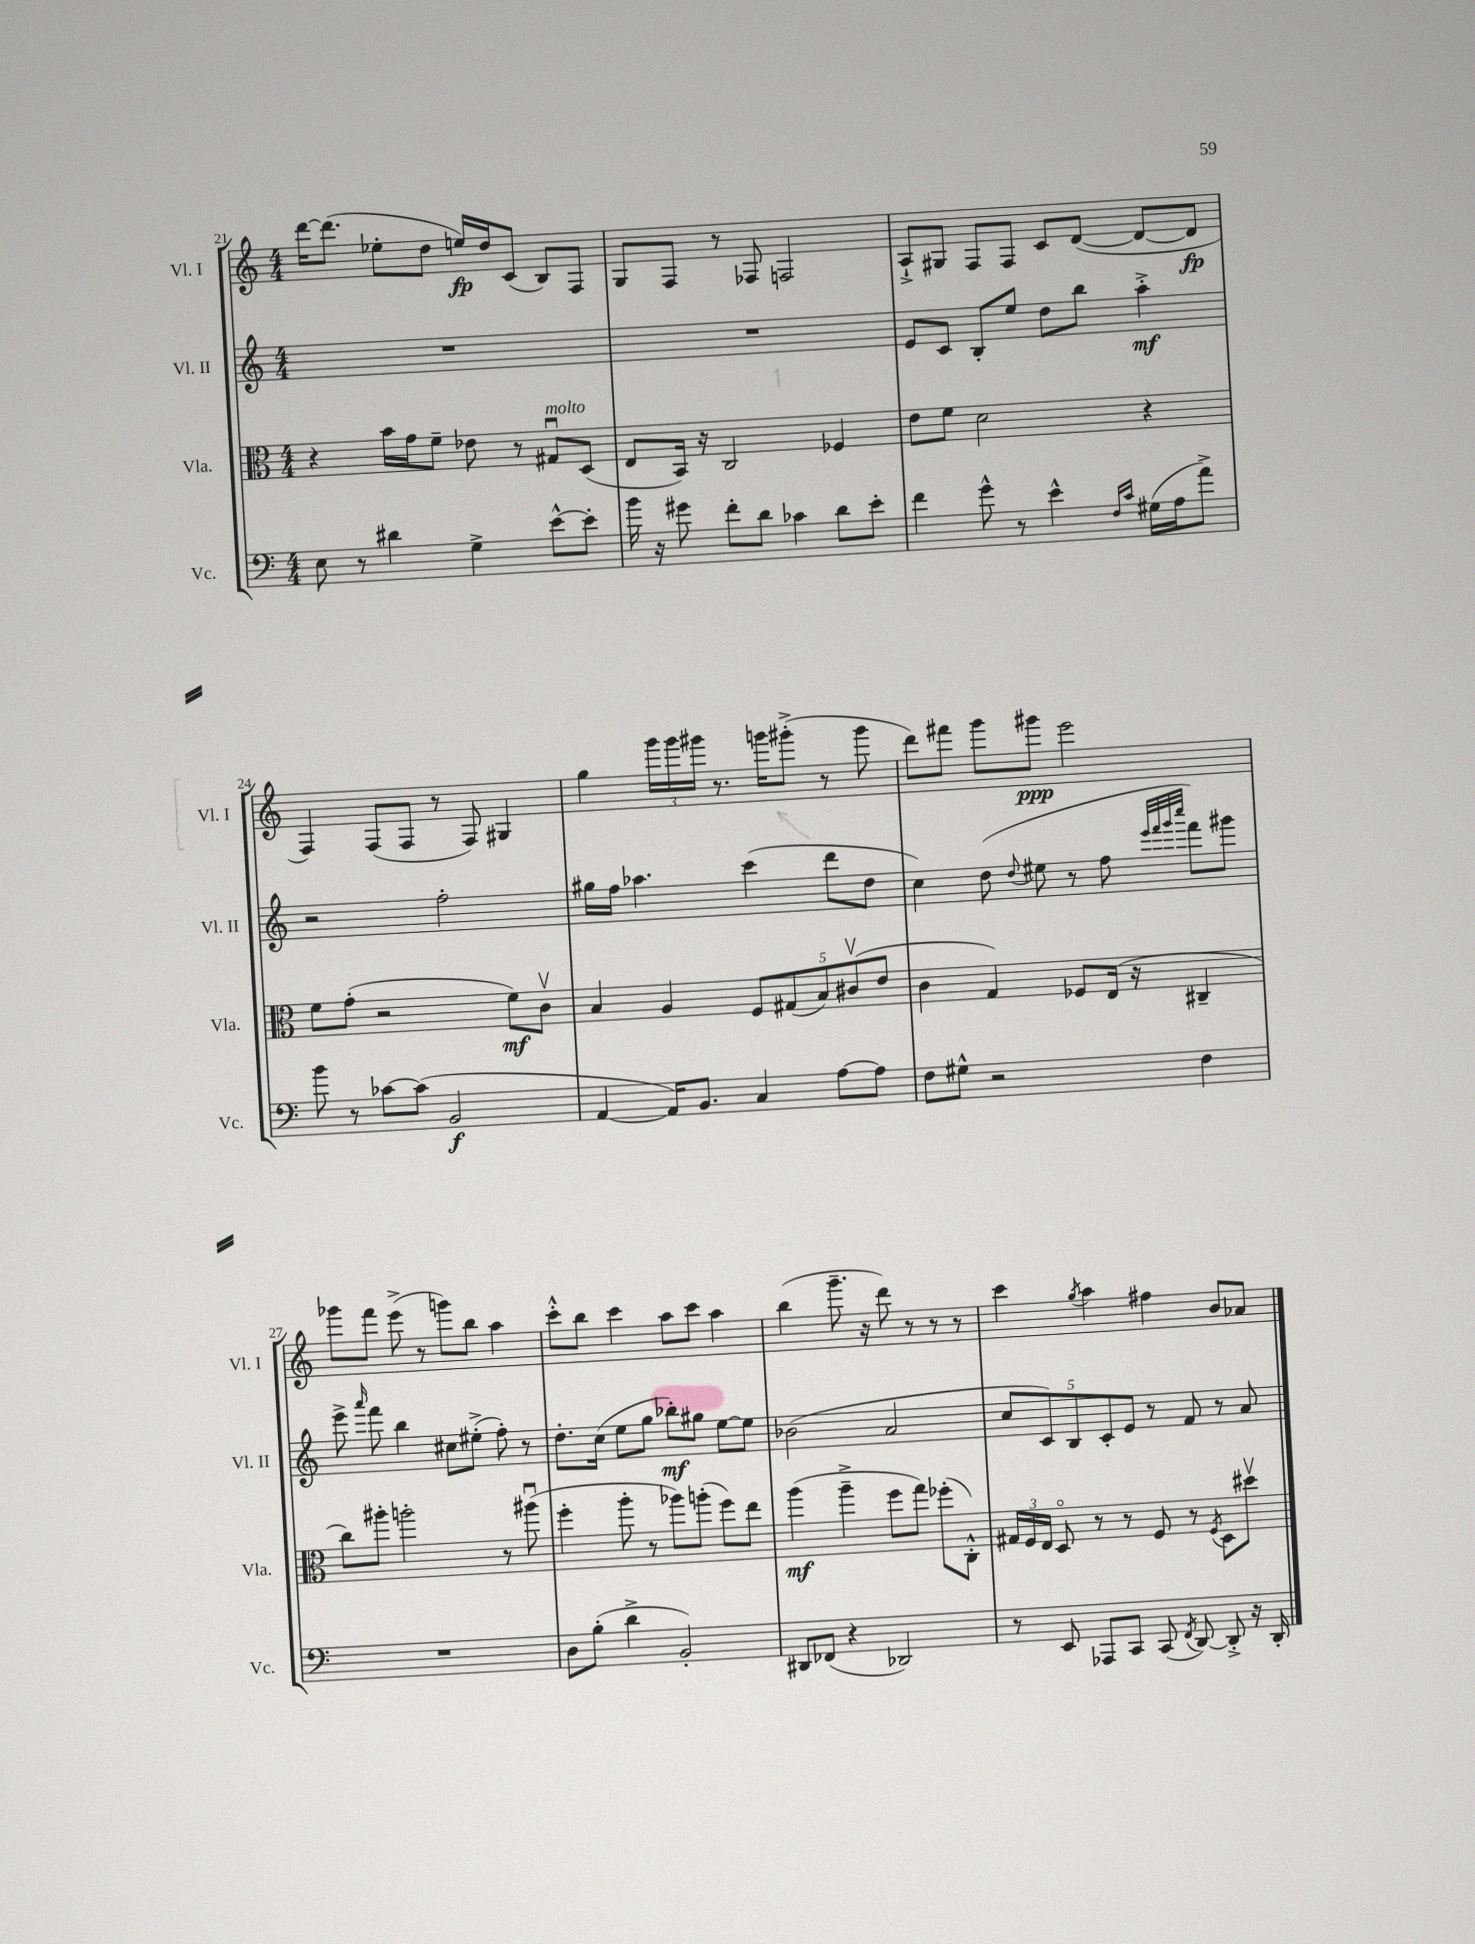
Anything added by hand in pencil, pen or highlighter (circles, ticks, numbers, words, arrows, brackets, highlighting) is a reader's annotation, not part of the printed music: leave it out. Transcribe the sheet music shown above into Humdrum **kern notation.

**kern	**kern	**kern	**kern
*staff4	*staff3	*staff2	*staff1
*clefF4	*clefC3	*clefG2	*clefG2
*k[]	*k[]	*k[]	*k[]
*M4/4	*M4/4	*M4/4	*M4/4
8E	4r	1r	[16ddd
.	.	.	(8.ddd]
8r	.	.	.
4d#	16b	.	8ee-'
.	16g	.	.
.	8f~	.	8dd
4G^	8e-	.	16ee)
.	.	.	16dd
.	8r	.	(8c
[8e^^	8G#u	.	8B)
8e']	(8D	.	8F
=	=	=	=
16b	8E	1r	8G
16r	.	.	.
8g#	16BB)	.	8F
.	16r	.	.
8f'	2C	.	8r
8d	.	.	8F-
4c-	.	.	2F
8d	4F-	.	.
8e'	.	.	.
=	=	=	=
4f	8e	8e	8A`^
.	8f	8c	8G#
8g^^	2d	8B'	8F
8r	.	8ee	8F
4e^^	.	8dd	8c
.	.	8bb	([8d
16qqF	.	.	.
16qqc	.	.	.
(16G#	4r	4aa'^	8d_
16A	.	.	.
8a^)	.	.	8d]
=	=	=	=
8b	8f	2r	4F)
8r	(8g'	.	.
[8c-	2r	.	(8F
(8c-]	.	.	8F
2BB	.	2ff'	8r
.	.	.	8F)
.	8f)	.	4G#
.	8cv	.	.
=	=	=	=
[4AA	4B	16gg#	4gg
.	.	16ff	.
.	.	4.aa-	.
16AA])	4A	.	24ggg
.	.	.	24ggg
8.BB	.	.	.
.	.	.	24ggg#
.	.	.	8.r
4C	10F	(4ccc	.
.	.	.	16ggg
.	(10G#	.	.
.	.	.	(8ggg#'^
.	10B)	.	.
[8A	.	8ddd	8r
.	(10c#v	.	.
8A]	.	8dd	8ggg#
.	10e	.	.
=	=	=	=
8F	4c	4cc)	8ddd)
8G#^^	.	.	8fff#
2r	4G)	(8dd	8ggg
.	.	8qqdd	.
.	.	8ee#	8ggg#
.	8F-	8r	2eee
.	(16E	8ff	.
.	16r	.	.
.	.	32qqeee	.
.	.	32qqfff	.
.	.	32qqggg	.
.	.	32qqcccc	.
4F	4C#~	8fff)	.
.	.	8ggg#	.
=	=	=	=
1r	8cc)	8eee^	8ggg-
.	.	16qqaaa	.
.	8aa#'	8fff	8fff
.	2aa'	4bb	(8eee^
.	.	.	8r
.	.	8cc#	8ggg)
.	.	(8ee#'^	8bb
.	8r	8ff')	4aa
.	(8aa#u	8r	.
=	=	=	=
8D	4ff'	8.dd'	8ccc'^^
(8B'	.	.	8bb
.	.	(16cc	.
4d^	8aa'	8ee	4ccc
.	8r	8gg	.
2BB')	8aa-)	8bb-')	8aa
.	(8aa'	8gg#	8ccc
.	8ff)	[8ee	4aa
.	8ee	8ee]	.
=	=	=	=
8DD#	(4aa	(2b-	(4bb
(8FF-	.	.	.
4r	4aa~^	.	8.ggg~
.	.	.	16r
2DD-)	8ff	2a	8ddd)
.	8gg)	.	8r
.	(8ff-'	.	8r
.	8C'^^)	.	8r
=	=	=	=
8r	24G#	10cc	4ccc
.	24F	.	.
.	24E	.	.
.	.	10c)	.
8EE	8Do	.	.
.	.	10B	.
.	.	.	8qgg
8AAA-	8r	.	4aa
.	.	10c'	.
8CC	8r	.	.
.	.	10e	.
(8CC	8F	8r	4ff#
8qFF	.	.	.
[8DD)	8r	8f	.
.	8qF	.	.
8DD'^]	8D	8r	8b
16r	8dd#v	8a	8a-
16DD'	.	.	.
==	==	==	==
*-	*-	*-	*-
